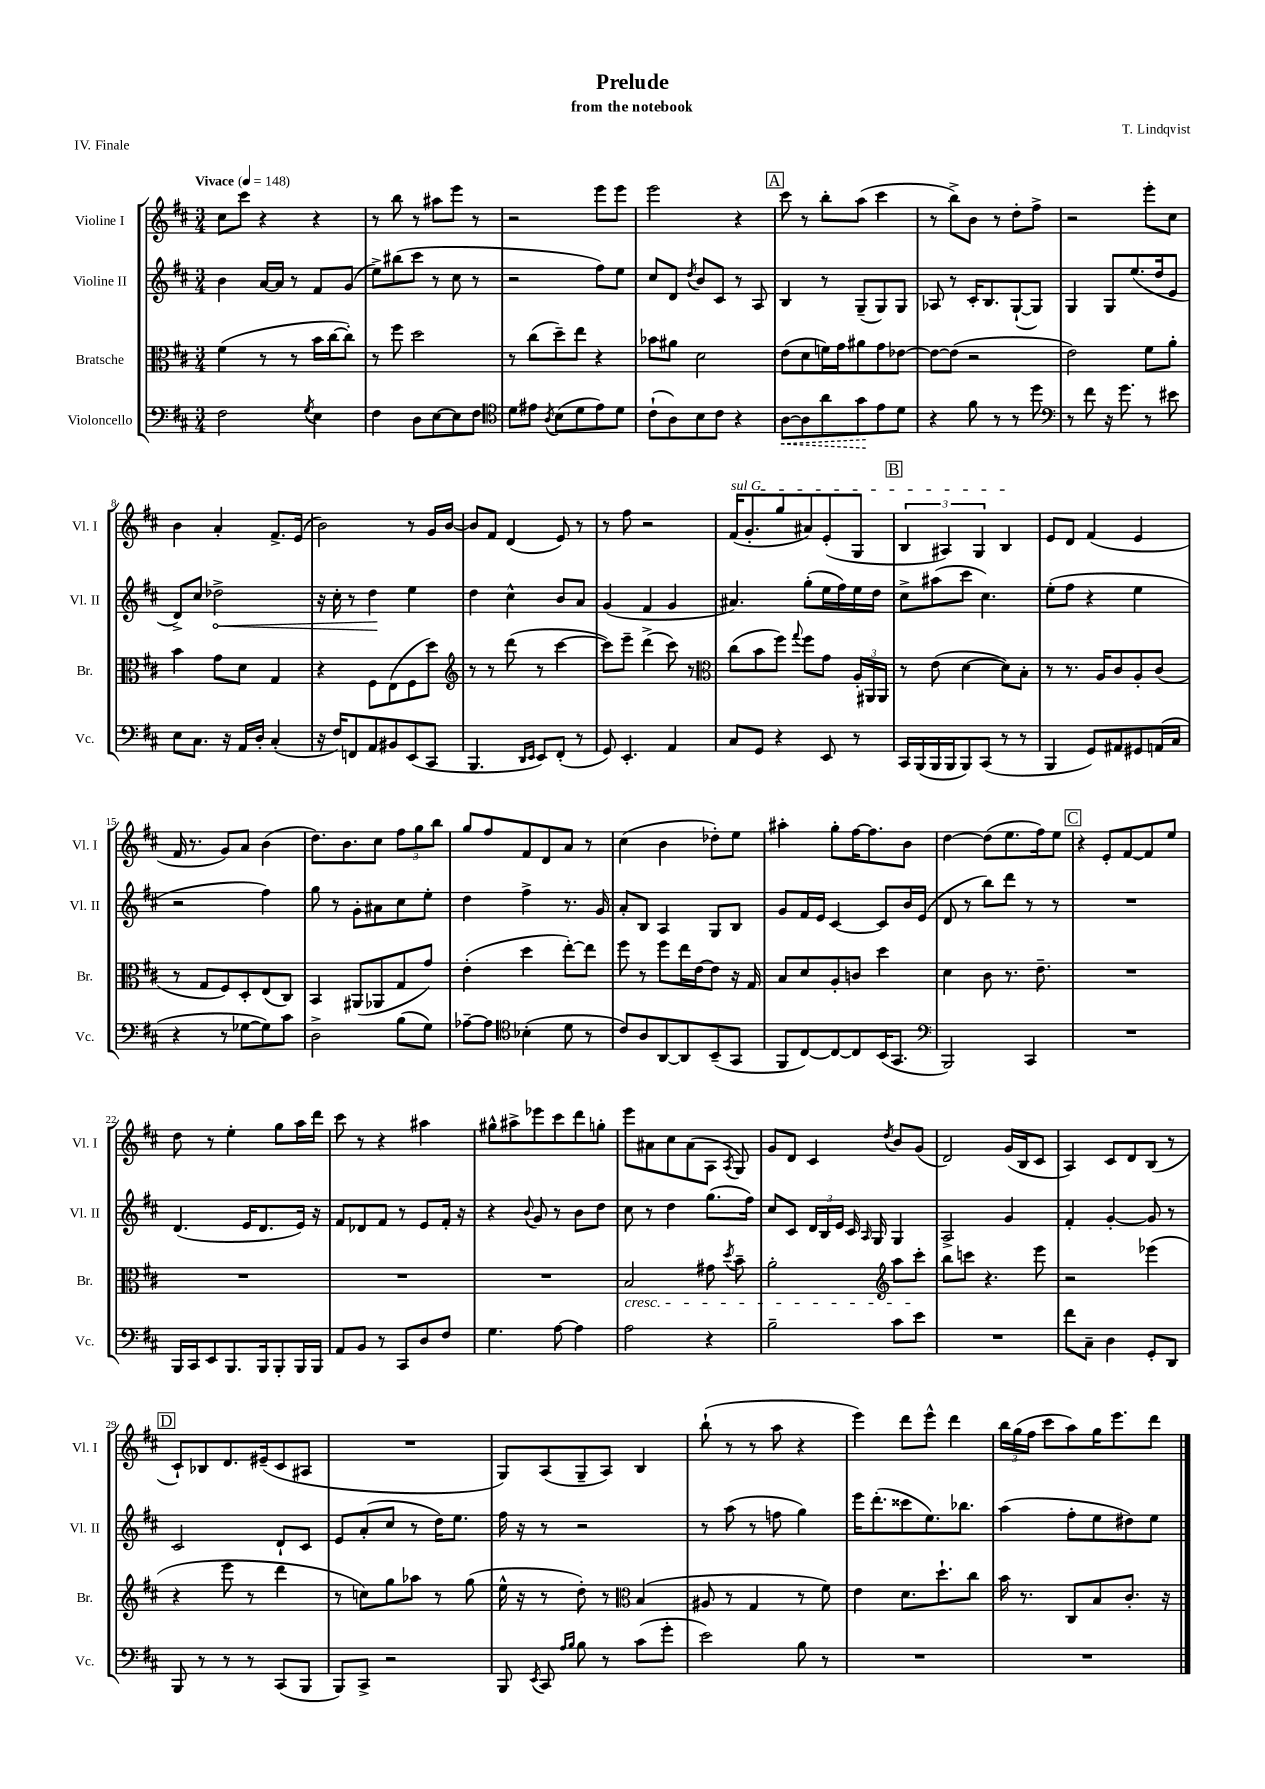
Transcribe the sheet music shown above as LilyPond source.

\header { title = "Prelude" composer = "T. Lindqvist" subtitle = "from the notebook" piece = "IV. Finale" }
<<
\new StaffGroup <<
\new Staff = "s0" \with { instrumentName = "Violine I" shortInstrumentName = "Vl. I" } {
    \clef treble \key d \major \numericTimeSignature \time 3/4 \tempo "Vivace" 4 = 148
    \autoBeamOff cis''8[ cis'''8] r4 r4 |
    r8 b''8 r8 ais''8[ e'''8] r8 |
    r2 e'''8[ e'''8] |
    e'''2 r4 |
    \mark \markup { \box "A" } cis'''8 r8 b''8[-. a''8]( cis'''4 |
    r8 b''8[->) b'8] r8 d''8[-. fis''8]-> |
    r2 e'''8[-. cis''8] |
    b'4 a'4-. fis'8.[-> e'16]( |
    b'2) r8 g'16[ b'16]~ |
    b'8[ fis'8] d'4( e'8) r8 |
    r8 fis''8 r2 |
    \once \override TextSpanner.bound-details.left.text = \markup { \italic "sul G" } fis'16[\startTextSpan( g'8.-. g''8 ais'8) e'8-.( g8] |
    \mark \markup { \box "B" } \tuplet 3/2 { b4 ais4) g4 } b4\stopTextSpan |
    e'8[ d'8] fis'4( e'4 |
    fis'16 r8. g'8[) a'8] b'4( |
    d''8.[) b'8. cis''8] \tuplet 3/2 { fis''8[ g''8 b''8] } |
    g''8[ fis''8 fis'8 d'8 a'8] r8 |
    cis''4( b'4 des''8[-.) e''8] |
    ais''4-. g''8[-. fis''16~ fis''8. b'8] |
    d''4~ d''8[( e''8. fis''16) e''8] |
    \mark \markup { \box "C" } r4 e'8[-. fis'8~ fis'8 e''8] |
    d''8 r8 e''4-. g''8[ a''16 d'''16] |
    cis'''8 r8 r4 ais''4 |
    gis''8[-^ ais''8-> ees'''8 cis'''8 d'''8 g''8]-. |
    e'''8[ ais'8 cis''8 ais'8( a8] \acciaccatura { a8 } g8) |
    g'8[ d'8] cis'4 \acciaccatura { d''8 } b'8[ g'8]( |
    d'2) g'16[( b16 cis'8] |
    a4) cis'8[ d'8 b8]( r8 |
    \mark \markup { \box "D" } cis'8[-!) bes8 d'8. eis'16--( cis'8 ais8] |
    R2. |
    g8[) a8( g8-- a8]) b4 |
    b''8-!( r8 r8 a''8 r4 |
    e'''4) d'''8[ e'''8]-^ d'''4 |
    \tuplet 3/2 { b''16[ g''16( fis''16] } cis'''8[ a''8) g''16 e'''8. d'''8] \bar "|." |
}
\new Staff = "s1" \with { instrumentName = "Violine II" shortInstrumentName = "Vl. II" } {
    \clef treble \key d \major \numericTimeSignature \time 3/4
    \autoBeamOff b'4 a'16[~ a'16] r8 fis'8[ g'8]( |
    e''8[->) bis''8( cis'''8] r8 cis''8 r8 |
    r2 fis''8[) e''8] |
    cis''8[ d'8] \acciaccatura { d''8 } b'8[ cis'8] r8 a8 |
    \mark \markup { \box "A" } b4 r8 g8[--( g8) g8] |
    aes8 r8 cis'16[-. b8. g8~-!( g8]) |
    g4 g8[ e''8.( d''16 e'8] |
    d'8[->) cis''8] \once \override Hairpin.circled-tip = ##t des''2->\< |
    r16 cis''16-. r8 d''4\! e''4 |
    d''4 cis''4-^ b'8[ a'8] |
    g'4( fis'4 g'4 |
    ais'4.) g''8[-.( e''16 fis''16) e''16 d''16] |
    \mark \markup { \box "B" } cis''8[-> ais''8( cis'''8] cis''4.) |
    e''8[-.( fis''8] r4 e''4 |
    r2 fis''4) |
    g''8 r8 g'8[-. ais'8 cis''8 e''8]-. |
    d''4 fis''4-> r8. g'16 |
    a'8[-. b8] a4 g8[ b8] |
    g'8[ fis'16 e'16] cis'4~ cis'8[ b'16 e'16]( |
    d'8 r8 b''8[) d'''8] r8 r8 |
    \mark \markup { \box "C" } R2. |
    d'4.( e'16[ d'8. e'16]) r16 |
    fis'8[ des'8 fis'8] r8 e'8[ fis'16]-. r16 |
    r4 \appoggiatura { b'8 } g'8 r8 b'8[ d''8] |
    cis''8 r8 d''4 g''8.[( fis''16]) |
    cis''8[ cis'8] \tuplet 3/2 { d'16[ b16 e'16] } cis'16 \grace { a16 } g16 g4 |
    a2-> g'4 |
    fis'4-. g'4~-. g'8 r8 |
    \mark \markup { \box "D" } cis'2 d'8[-! cis'8] |
    e'8[ a'8-.( cis''8] r8 d''16[) e''8.] |
    fis''16 r16 r8 r2 |
    r8 a''8( r8 f''8 g''4) |
    e'''16[ d'''8.-.( cisis'''8 e''8.) bes''8.] |
    a''4( fis''8[-. e''8 dis''8) e''8] \bar "|." |
}
\new Staff = "s2" \with { instrumentName = "Bratsche" shortInstrumentName = "Br." } {
    \clef alto \key d \major \numericTimeSignature \time 3/4
    \autoBeamOff fis'4( r8 r8 b'16[ cis''16~ cis''8]-.) |
    r8 fis''8 d''2 |
    r8 cis''8[( d''8--) e''8] r4 |
    bes'8[ ais'8] d'2 |
    \mark \markup { \box "A" } e'8[( d'8 f'16) g'16 ais'8 g'8 ees'8]~ |
    ees'8[~ ees'8]( r2 |
    e'2) fis'8[ a'8]-. |
    b'4 g'8[ d'8] g4 |
    r4 fis8[ e8( fis8 d''8]) |
    \clef treble r8 r8 d'''8( r8 cis'''4~ |
    cis'''8[) e'''8]-- d'''4->( cis'''8) r8 |
    \clef alto cis''8[( b'8 fis''8]) \appoggiatura { g''8 } fis''8[ g'8] \tuplet 3/2 { a16[-. ais,16 ais,16] } |
    \mark \markup { \box "B" } r8 e'8( d'4~ d'8[) b8]-. |
    r8 r8. a16[ cis'8 a8-. cis'8]( |
    r8 g8[ fis8) d8-. e8( cis8]) |
    b,4 ais,8[( aes,8 g8 g'8]) |
    e'4-.( d''4 e''8[~-.) e''8] |
    fis''8 r8 fis''8[ e''16 e'16~ e'8] r16 g16 |
    b8[ d'8 a8-. c'8] d''4 |
    d'4 cis'8 r8. e'8.-- |
    \mark \markup { \box "C" } R2. |
    R2. |
    R2. |
    R2. |
    b2\cresc gis'8 \acciaccatura { d''8 } b'8-- |
    a'2-. \clef treble a''8[ cis'''8]-.\! |
    b''8[ c'''8] r4. e'''8 |
    r2 ees'''4( |
    \mark \markup { \box "D" } r4 e'''8 r8 d'''4 |
    r8 c''8[) g''8 aes''8] r8 g''8( |
    e''16-^ r16 r8 d''8-.) r8 \clef alto b4( |
    ais8 r8 g4 r8 fis'8) |
    e'4 d'8.[ d''8.-! cis''8] |
    b'16 r8. cis8[ b8 cis'8.]-. r16 \bar "|." |
}
\new Staff = "s3" \with { instrumentName = "Violoncello" shortInstrumentName = "Vc." } {
    \clef bass \key d \major \numericTimeSignature \time 3/4
    \autoBeamOff fis2 \acciaccatura { g8 } e4 |
    fis4 d8[ e8~ e8 fis8] |
    \clef tenor d'8[ eis'8] \acciaccatura { a8 } b8[( d'8 eis'8) d'8] |
    cis'8[-!( a8) b8 cis'8] r4 |
    \mark \markup { \box "A" } \once \override Hairpin.style = #'dashed-line a8[~\< a8 a'8 g'8\! e'8 d'8] |
    r4 fis'8 r8 r8 d''8 |
    \clef bass r8 fis'8 r16 g'8. r8 eis'8 |
    e8[ cis8.] r16 a,16[ d16]-. cis4-.( |
    r16 fis16[) f,8 a,8 bis,8 e,8( cis,8] |
    b,,4. \grace { d,16[ e,16] } e,8[) fis,8]-.( r8 |
    g,8) e,4.-. a,4 |
    cis8[ g,8] r4 e,8 r8 |
    \mark \markup { \box "B" } cis,16[ b,,16( b,,16 b,,16 b,,8) cis,8]( r8 r8 |
    b,,4 g,8[) ais,8 gis,8 a,16( cis16] |
    r4 r8 ges8[~ ges8) cis'8] |
    d2-> b8[( g8]) |
    aes8[~-- aes8] \clef tenor bes4-.( d'8 r8 |
    cis'8[) a8 a,8~ a,8 b,8--( g,8] |
    fis,8[ cis8~) cis8~ cis8 b,16( g,8.] |
    \clef bass b,,2) cis,4 |
    \mark \markup { \box "C" } R2. |
    b,,16[ cis,16 e,8 b,,8. b,,16 b,,8-. b,,16 b,,16] |
    a,8[ b,8] r8 cis,8[ d8 fis8] |
    g4. a8~ a4 |
    a2 r4 |
    b2-- cis'8[ e'8] |
    R2. |
    fis'8[ cis8]-- d4 g,8[-. d,8] |
    \mark \markup { \box "D" } b,,8 r8 r8 r8 cis,8[( b,,8] |
    b,,8[) cis,8]-> r2 |
    b,,8 \acciaccatura { e,8 } cis,8 \grace { a16[ b16] } b8 r8 cis'8[( g'8]-. |
    e'2) b8 r8 |
    R2. |
    R2. \bar "|." |
}
>>
>>
